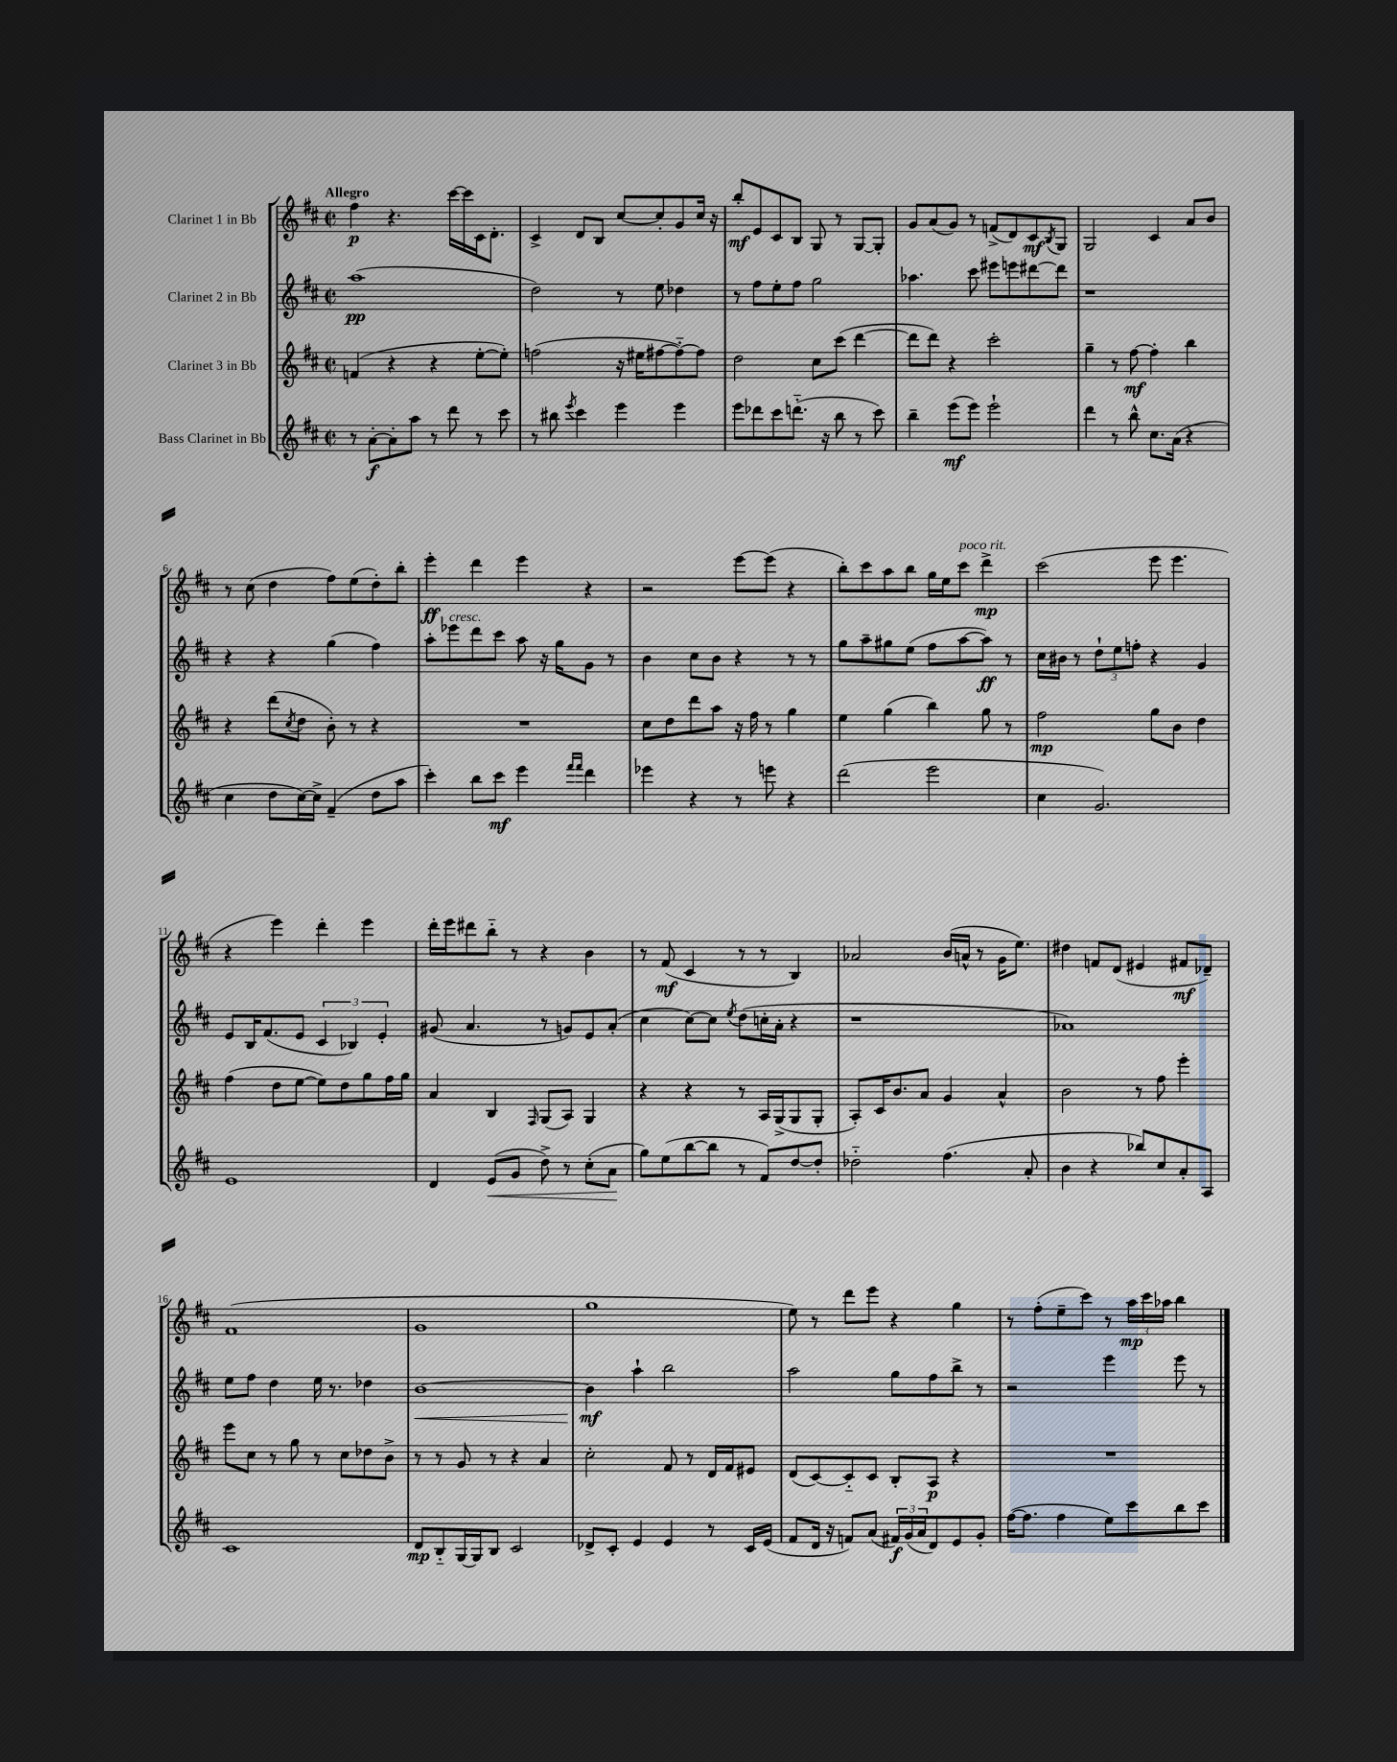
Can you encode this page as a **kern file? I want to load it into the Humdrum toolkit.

**kern	**kern	**kern	**kern
*staff4	*staff3	*staff2	*staff1
*clefG2	*clefG2	*clefG2	*clefG2
*k[f#c#]	*k[f#c#]	*k[f#c#]	*k[f#c#]
*M2/2	*M2/2	*M2/2	*M2/2
*met(c|)	*met(c|)	*met(c|)	*met(c|)
8r	(4f/	(1aa	4ff#\
[8a'\L	.	.	.
8a'\]	4r	.	4.r
8aa\J	.	.	.
8r	4r	.	.
8ddd\	.	.	[16ccc#\LL
.	.	.	16ccc#\]
8r	[8ee'\L	.	16c#\J
.	.	.	8.d'\J
8ccc#\	8ee'\]J)	.	.
=	=	=	=
8r	(2ff\	2dd\)	4c#^/
8bb#\	.	.	.
8qeee/	.	.	.
4ccc#\	.	.	8d/L
.	.	.	8B/J
4eee\	16r	8r	[8cc#/L
.	16ee#\LK	.	.
.	[8ff#\	8ee\	8cc#'/]
4eee\	8ff#'~\_)	4dd-\	8g/
.	8ff#\]J	.	16cc#/Jk
.	.	.	16r
=	=	=	=
8eee\L	2dd\	8r	8bb'/L
8ddd-\	.	8ff#\L	8e/
8ccc#\	.	8ee'\	8c#/
(8.ddd'~\J	.	8ff#\J	8B/J
.	8cc#\L	2gg\	8G/
16r	.	.	.
8bb\	(8ccc#\J	.	8r
8r	[4ddd\	.	[8G/L
8ccc#\)	.	.	8G'/]J
=	=	=	=
4bb~\	8ddd\]L	4.aa-\	8g/L
.	8ddd\J)	.	(8a/
(8eee\L	4r	.	8g/J)
8eee\J)	.	8ccc#\	8r
2eee`\	2ccc#'\	8eee#\L	(8f^/L
.	.	8eee\	8d/)
.	.	[8ddd#\	8c#/
.	.	.	8qB/
.	.	8ddd#\]J	8G/J
=	=	=	=
4ddd\	4gg~\	1r	2G/
8r	8r	.	.
8bb^^\	[8ff#\	.	.
8.cc#\L	4ff#'\]	.	4c#/
(16a\Jk	.	.	.
4r	4bb\	.	8a/L
.	.	.	8b/J
=	=	=	=
4cc#\	4r	4r	8r
.	.	.	(8cc#\
8dd\L	(8ddd\L	4r	4dd\
.	8qcc#/	.	.
[16cc#\L)	8dd\J	.	.
16cc#^\]JJ	.	.	.
(4f#~/	8b'\)	(4gg\	8ff#\L)
.	8r	.	(8ee\
8dd\L	4r	4ff#\)	8dd'\)
8aa\J	.	.	8bb'\J
=	=	=	=
4ccc#'\)	1r	8aa'\L	4eee'\
.	.	8eee-\	.
8bb\L	.	8ddd\	4ddd\
8ccc#\J	.	8ccc#\J	.
4eee\	.	8aa\	4eee\
.	.	16r	.
.	.	16gg\LK	.
16qqfff#/LL	.	.	.
16qqfff#/JJ	.	.	.
4ddd\	.	8g\J	4r
.	.	8r	.
=	=	=	=
4eee-\	8cc#\L	4b\	2r
.	8dd\	.	.
4r	8ddd\	8cc#\L	.
.	8aa\J	8b\J	.
8r	16r	4r	[8eee\L
.	16ff#\	.	.
8eee\	8r	.	(8eee\]J
4r	4gg\	8r	4r
.	.	8r	.
=	=	=	=
(2ddd\	4ee\	8gg\L	8bb'\L)
.	.	8aa~\	8ccc#\
.	(4gg\	8gg#\	8aa\
.	.	(8ee\J	8bb\J
2eee\	4bb\)	8ff#\L	16gg\LL
.	.	.	16ee\J
.	.	[8aa\	8ccc#\J
.	8gg\	8aa\]J)	4ddd^\
.	8r	8r	.
=	=	=	=
4cc#\	2ff#\	16cc#\LL	(2ccc#\
.	.	16b#\JJ	.
.	.	8r	.
2.g/)	.	12dd`\L	.
.	.	12ee\	.
.	.	12ff'\J	.
.	8gg\L	4r	8eee\
.	8b\J	.	4.eee\
.	4dd\	4g/	.
=	=	=	=
1e	(4ff#\	8e/L	4r
.	.	16B/K	.
.	.	(8.f#/	.
.	8dd\L	.	4eee\)
.	[8ee\J	8e/J	.
.	8ee\]L)	6c#/	4ddd'\
.	8dd\	.	.
.	.	6B-/)	.
.	8gg\	.	4eee\
.	.	6e'/	.
.	16ff#\L	.	.
.	16gg\JJ	.	.
=	=	=	=
4d/	4a/	(8g#/	16ddd'\LL
.	.	.	16eee\J
.	.	4.a/	8ddd#\
(8e/L	4B/	.	8bb'~\J
8g/J	.	.	8r
.	16qqF#/	.	.
8dd^\)	(8G/L	8r	4r
8r	8A/J)	8g/L)	.
(8cc#'\L	4G/	8e/	4b\
8a\J	.	(8a'/J	.
=	=	=	=
8gg\L)	4r	4cc#\	8r
(8ee\	.	.	(8f#/
[8bb\	4r	[8cc#\L)	4c#/
8bb\]J	.	8cc#\]J	.
.	.	8qee/	.
8r	8r	(8dd\L	8r
8f#/L)	16A/LL	16cc'\L	8r
.	(16G^/J	16a'\JJ	.
[8dd/	8G/	4r	4B/)
8dd'/]J	8G'/J	.	.
=	=	=	=
2dd-'~\	8A'/L)	1r	2a-/
.	16c#/K	.	.
.	8.b/	.	.
.	8a/J	.	.
(4.ff#\	4g/	.	(16b/LL
.	.	.	16a^^/JJ
.	.	.	8r
.	4a^^/	.	16g\LK
.	.	.	8.ee\J)
8a'/	.	.	.
=	=	=	=
4b\	2b\	1a-)	4dd#\
4r	.	.	8f/L
.	.	.	(8d/J
8bb-/L)	8r	.	4e#/
8cc#/	8ff#\	.	.
8a'/	4eee'\	.	8f#/L
8A/J	.	.	8d-~/J)
=	=	=	=
1c#	8eee\L	8ee\L	(1f#
.	8cc#\J	8ff#\J	.
.	8r	4dd\	.
.	8gg\	.	.
.	8r	16ee\	.
.	.	8.r	.
.	8cc#\L	.	.
.	8dd-\	4dd-\	.
.	8b^\J	.	.
=	=	=	=
8d/L	8r	[1b	1g
8B'~/	8r	.	.
[16G/L	8g/	.	.
16G/]J	.	.	.
8B/J	8r	.	.
2c#/	4r	.	.
.	4a/	.	.
=	=	=	=
8d-^/L	2cc#'\	4b\]	1gg
8c#'/J	.	.	.
4e/	.	4aa`\	.
4e/	8f#/	2bb\	.
.	8r	.	.
8r	16d/LL	.	.
.	16f#/J	.	.
16c#/LL	8e#/J	.	.
(16e/JJ	.	.	.
=	=	=	=
8f#/L	(8d/L	2aa\	8ee\)
16d/Jk	[8c#/)	.	8r
16r	.	.	.
8f/L)	8c#'~/]	.	8ddd\L
(8a/J	8c#/J	.	8eee\J
24f#/LL)	8B'/L	8gg\L	4r
(24g/	.	.	.
24a/J	.	.	.
8d/)	8A/J	8ff#\	.
8e/	4r	8bb^\J	4gg\
8g'/J	.	8r	.
=	=	=	=
([16ff#\LK	1r	2r	8r
8.ff#\]J	.	.	.
.	.	.	(8ff#'\L
4ff#\	.	.	8ee~\
.	.	.	8ccc#\J)
8ee\L)	.	4eee\	8r
8ccc#\	.	.	24aa\LL
.	.	.	24ccc#\
.	.	.	24aa-\JJ
8bb\	.	8eee\	4bb\
8ccc#\J	.	8r	.
==	==	==	==
*-	*-	*-	*-
